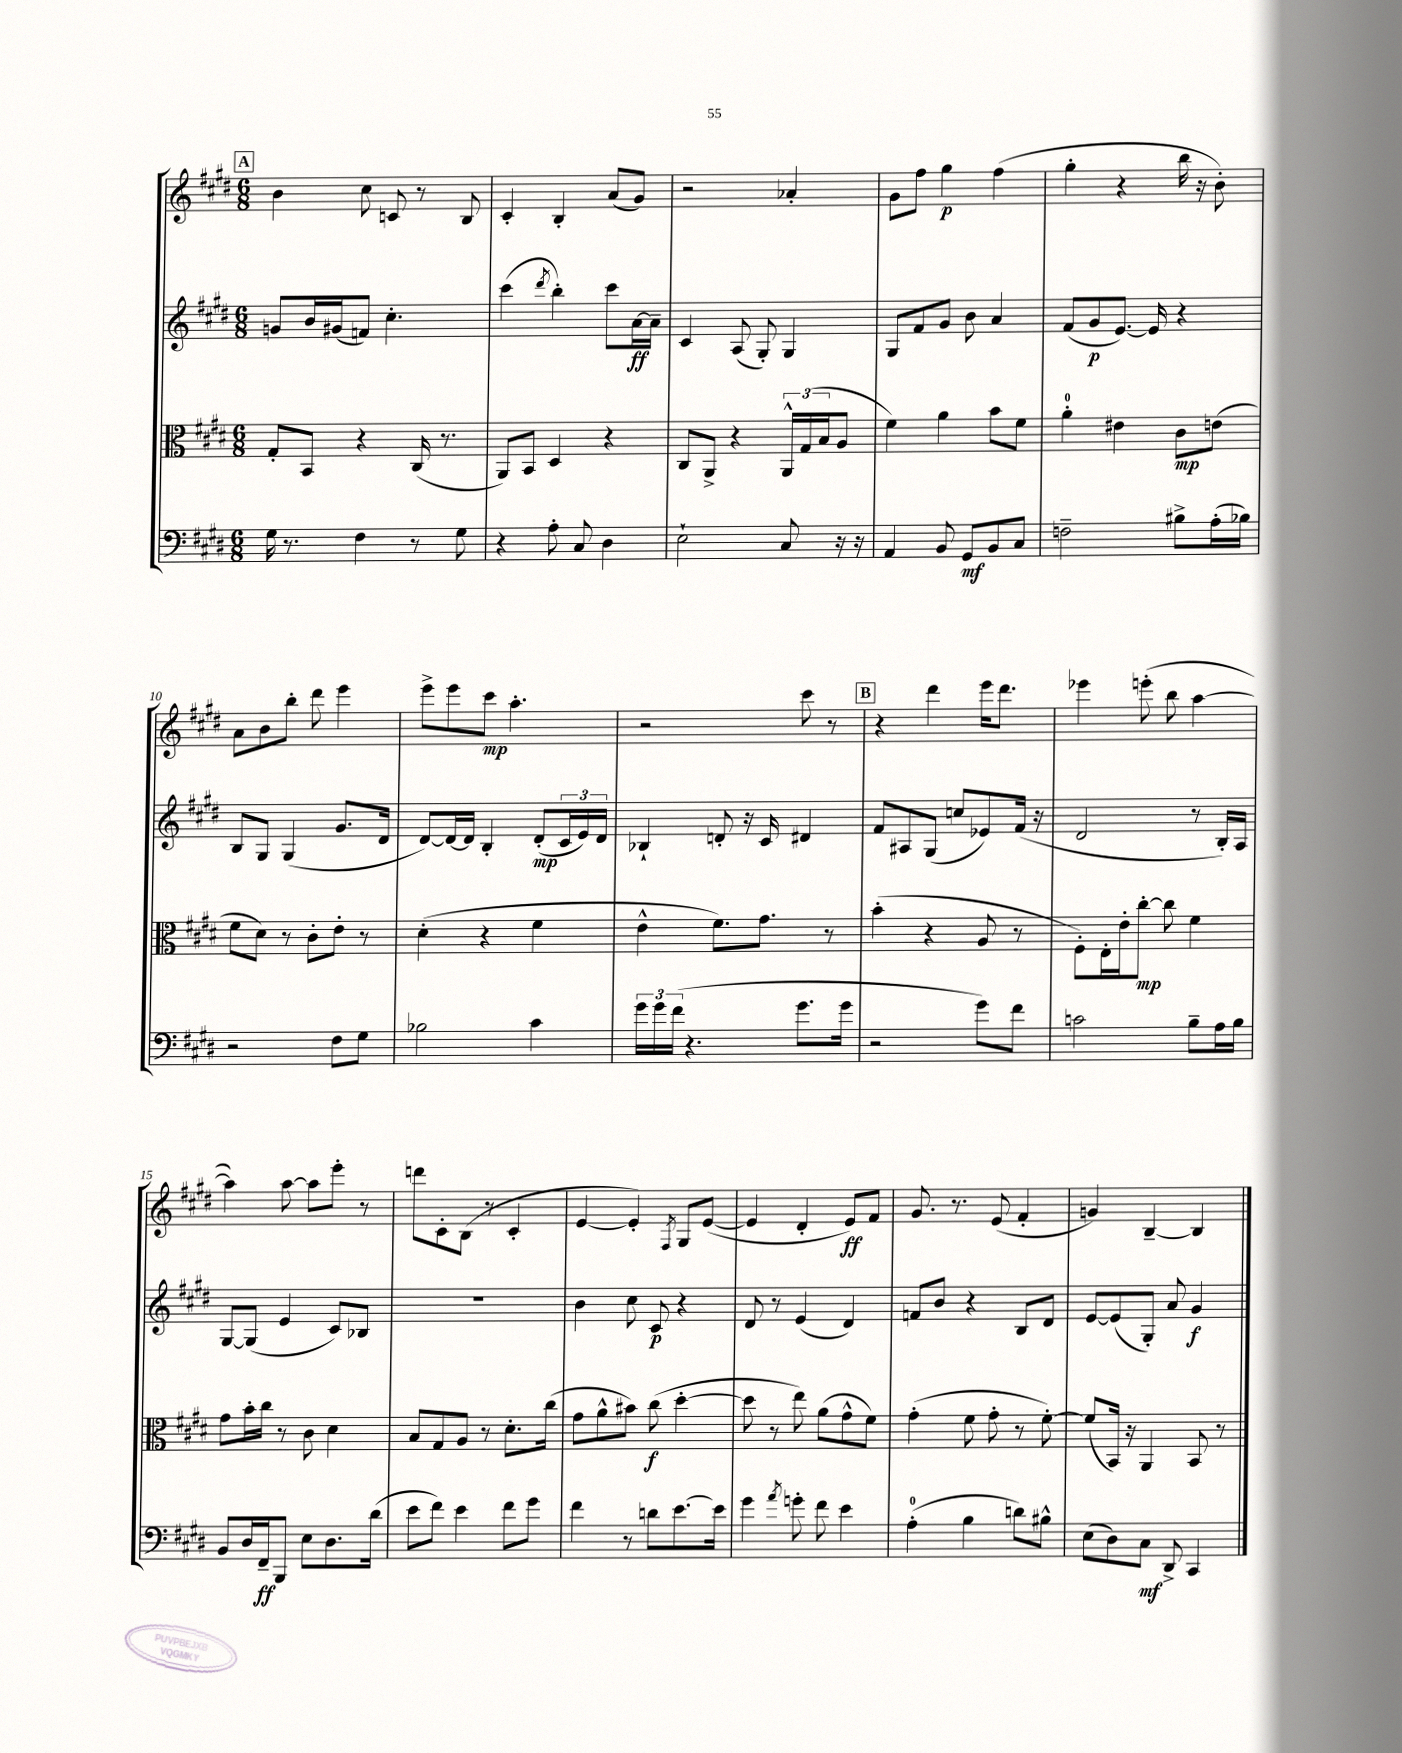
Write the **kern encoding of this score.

**kern	**kern	**kern	**kern
*staff4	*staff3	*staff2	*staff1
*clefF4	*clefC3	*clefG2	*clefG2
*k[f#c#g#d#]	*k[f#c#g#d#]	*k[f#c#g#d#]	*k[f#c#g#d#]
*M6/8	*M6/8	*M6/8	*M6/8
16G#	8G#'	8g	4b
8.r	.	.	.
.	8BB	16b	.
.	.	(16g#	.
4F#	4r	8f)	8cc#
.	.	4.cc#'	8c
8r	(16C#	.	8r
.	8.r	.	.
8G#	.	.	8B
=	=	=	=
4r	8AA)	(4ccc#	4c#'
.	8BB	.	.
.	.	8qddd#	.
8A'	4D#	4bb')	4B'
8C#	.	.	.
4D#	4r	8ccc#	(8a
.	.	[16a	8g#)
.	.	16a~]	.
=	=	=	=
2E`	8C#	4c#	2r
.	8AA^	.	.
.	4r	(8A	.
.	.	8G#')	.
8C#	24AA^^	4G#	4a-'
.	(24G#	.	.
.	24B	.	.
16r	8A	.	.
16r	.	.	.
=	=	=	=
4AA	4f#)	8G#	8g#
.	.	8f#	8ff#
8BB	4a	8g#	4gg#
8GG#	.	8b	.
8BB	8b	4a	(4ff#
8C#	8f#	.	.
=	=	=	=
2F~	4a'	(8f#	4gg#'
.	.	8g#	.
.	4e#	[8.e)	4r
.	.	16e]	.
8B#^	8c#	4r	16bb
.	.	.	16r
(16A'	(8e	.	8b')
16B-)	.	.	.
=	=	=	=
2r	8f#	8B	8a
.	8d#)	8G#	8b
.	8r	(4G#	8bb'
.	8c#'	.	8ddd#
8F#	8e'	8.g#	4eee
8G#	8r	.	.
.	.	16d#	.
=	=	=	=
2B-	(4d#'	[8d#)	8eee^
.	.	16d#_	8eee
.	.	16d#]	.
.	4r	4B'	8ccc#
.	.	.	4.aa'
4c#	4f#	(8d#'	.
.	.	24c#	.
.	.	24e)	.
.	.	24d#	.
=	=	=	=
24g#	4e^^	4B-`	2r
24g#	.	.	.
(24f#	.	.	.
4.r	.	.	.
.	8.f#)	8d'	.
.	.	16r	.
.	8.g#	16c#	.
8.g#	.	4d#	8ccc#
.	8r	.	8r
16g#	.	.	.
=	=	=	=
2r	(4b'	8f#	4r
.	.	8A#	.
.	4r	(8G#	4ddd#
.	.	8cc	.
8g#)	8A	8e-)	16eee
.	.	.	8.ddd#
8f#	8r	(16f#	.
.	.	16r	.
=	=	=	=
2c	8F#')	2d#	4eee-
.	16E'	.	.
.	16e'	.	.
.	[8cc#'	.	(8eee'
.	8cc#]	.	8bb
8B~	4f#	8r	[4aa
16A	.	16B')	.
16B	.	16A	.
=	=	=	=
8BB	8g#	[8G#	4aa])
16D#	16b'	(8G#]	.
16FF#~	16cc#	.	.
8BBB	8r	4e	[8aa
8E	8c#	.	8aa]
8.D#	4d#	8c#)	8eee'
.	.	8B-	8r
(16d#	.	.	.
=	=	=	=
8e	8B	2.r	8ddd
8f#)	8G#	.	8c#'
4e	8A	.	(8B
.	8r	.	8r
8f#	8.d#'	.	4c#'
8g#	.	.	.
.	(16cc#	.	.
=	=	=	=
4f#	8g#	4b	[4e
.	8a^^	.	.
8r	8b#)	8cc#	4e'])
8d	(8cc#	8c#	.
.	.	.	8qF#
[8.e	[4dd#'	4r	8G#
.	.	.	([8e
16e]	.	.	.
=	=	=	=
4g#	8dd#]	8d#	4e]
.	8r	8r	.
8qa	.	.	.
8g'	8ee)	(4e	4d#'
8f#	(8a	.	.
4e	8g#^^	4d#)	8e)
.	8f#)	.	8f#
=	=	=	=
(4A'	(4g#'	8f	8.g#
.	.	8b	.
.	.	.	8.r
4B	8f#	4r	.
.	8g#'	.	(8e
8d)	8r	8B	4f#'
8B#^^	[8f#')	8d#	.
=	=	=	=
(8E	(8f#]	[8e	4g)
8D#)	16BB)	(8e]	.
.	16r	.	.
8C#	4AA	8G#')	[4B~
8DD#^	.	8a	.
4CC#	8BB	4g#	4B]
.	8r	.	.
==	==	==	==
*-	*-	*-	*-
